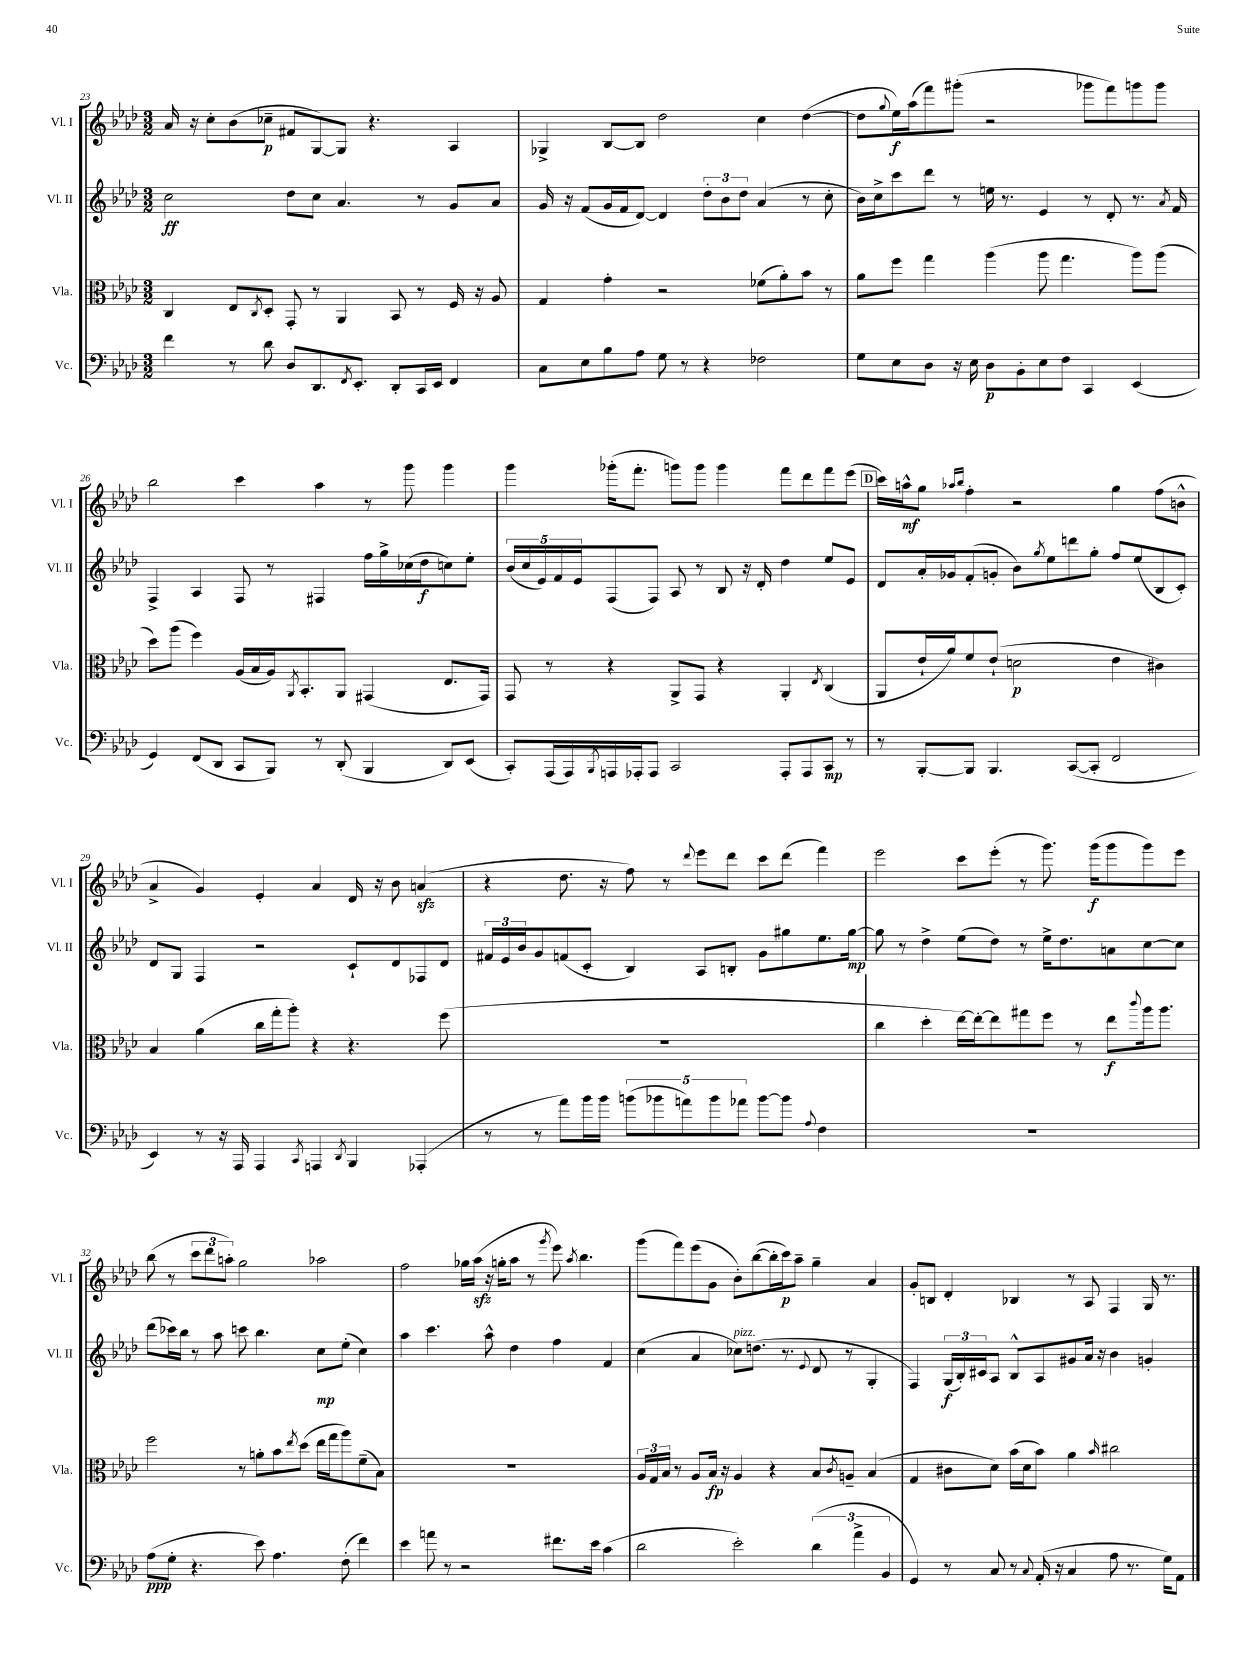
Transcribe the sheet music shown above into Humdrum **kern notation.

**kern	**kern	**kern	**kern
*staff4	*staff3	*staff2	*staff1
*clefF4	*clefC3	*clefG2	*clefG2
*k[b-e-a-d-]	*k[b-e-a-d-]	*k[b-e-a-d-]	*k[b-e-a-d-]
*M3/2	*M3/2	*M3/2	*M3/2
4f\	4C/	2cc\	16a-/
.	.	.	16r
.	.	.	8cc'\L
8r	8E-/L	.	(8b-\
.	8qC/	.	.
8d-\	8D-'/J	.	8cc-~\J
8D-/L	8GG'/	8dd-\L	8f#/L
8.DD-/	8r	8cc\J	[8G/)
.	4AA-/	4.a-/	8G/]J
8qFF/	.	.	.
8.EE-'/J	.	.	.
.	.	.	4.r
8DD-'/L	8BB-/	.	.
16CC/L	8r	8r	.
16EE-/JJ	.	.	.
4FF/	16F/	8g/L	4A-/
.	16r	.	.
.	8A-/	8a-/J	.
=	=	=	=
8C\L	4G/	16g/	4G-^/
.	.	16r	.
8E-\	.	(8f/L	.
8B-\	4g'\	16g/L	[8B-/L
.	.	16f/J	.
8A-\J	.	[8d-/J)	8B-/]J
8G\	2r	4d-/]	2dd-\
8r	.	.	.
4r	.	12dd-'\L	.
.	.	12b-\	.
.	.	12dd-\J	.
2F-\	(8f-\L	(4a-/	4cc\
.	8a-'\)	.	.
.	8b-\J	8r	([4dd-\
.	8r	8cc'\	.
=	=	=	=
8G\L	8a-\L	16b-\LL)	8dd-\]L
.	.	16cc^\J	.
.	.	.	8qqgg/
8E-\	8ff\J	8ccc\	16ee-\L)
.	.	.	(16aa-\J
8D-\J	4gg\	8ddd-\J	8fff\)
16r	.	8r	(8ggg#'\J
16E-\	.	.	.
8D-\L	(4aa-\	16ee\	2r
.	.	8.r	.
8BB-'\	.	.	.
8E-\	8aa-\	4e-/	.
8F\J	4.gg\	.	.
4CC/	.	8r	8ggg-\L
.	.	8d-'/	8fff\)
(4EE-/	8aa-\L)	8.r	8ggg\
.	(8aa-\J	.	8ggg\J
.	.	8qa-/	.
.	.	16f/	.
=	=	=	=
4GG/)	8dd-\L)	4F^/	2bb-\
.	(8aa-\J	.	.
(8FF/L	4ff\)	4A-/	.
8DD-/J	.	.	.
8CC/L	(16A-/LL	8F/	4ccc\
.	16B-/	.	.
8BBB-/J)	16A-/J)	8r	.
.	8qAA-/	.	.
.	8.BB-'/	.	.
8r	.	4F#/	4aa-\
(8DD-'/	8AA-/J	.	.
4BBB-/	(4GG#/	16ff\LL	8r
.	.	16gg^\	.
.	.	(16cc-\	8ggg\
.	.	16dd-\J	.
8DD-/L)	8.E-/L	8cc\)	4ggg\
(8EE-/J	.	8ee-'\J	.
.	16GG#/Jk)	.	.
=	=	=	=
8CC'/L)	8GG/	(20b-/LL	4ggg\
.	.	20cc/	.
.	.	20e-/)	.
(16AAA-/L	8r	.	.
.	.	20f/	.
16AAA-/)	.	.	.
.	.	20e-/J	.
8qBBB-/	.	.	.
16AAA/	4r	(8F/	(16ggg-'\LK
16AAA-'/J	.	.	8.fff'\J
8AAA-/J	.	8F/J)	.
2CC/	8AA-^/L	8A-/	8ggg\L)
.	8GG/J	8r	8ggg\J
.	4r	8B-/	4ggg\
.	.	16r	.
.	.	16d-'/	.
8AAA-'/L	4AA-'/	4dd-\	8fff\L
8AAA-/	.	.	8ddd-\
.	8qE-/	.	.
8CC/J	(4C/	8ee-/L	8fff\
8r	.	8e-/J	(8eee-\J
=	=	=	=
8r	8AA-/L	8d-/L	16ccc\LL)
.	.	.	16aa^^\J
[8BBB-'/L	16e-`/L	16a-'/L	8gg\J
.	16a-/J)	16g-/J	.
.	.	.	16qqaa-/LL
.	.	.	16qqbb-/JJ
8BBB-/]J	8f/	(8f'/	4ff'\
4.BBB-/	(8e-`/J	8g'/J	.
.	2d\	8b-\L)	2r
.	.	8qgg/	.
.	.	8ee-\	.
([8CC/L	.	8ddd\	.
8CC'/]J	.	8gg'\J	.
2FF/	4e-\	8ff/L	4gg\
.	.	(8ee-/	.
.	4c#\)	8B-/	(8ff\L
.	.	8c'/J)	8b^^\J
=	=	=	=
4EE-/)	4B-/	8d-/L	4a-^/
.	.	8G/J	.
8r	(4a-\	4F/	4g/)
16r	.	.	.
16AAA-/	.	.	.
4AAA-/	16cc\LL	2r	4e-'/
.	16gg'\J	.	.
.	8aa-'\J)	.	.
8qCC/	.	.	.
4AAA/	4r	.	4a-/
8qDD-/	.	.	.
4BBB-/	4.r	8c`/L	16d-/
.	.	.	16r
.	.	8d-/	8b-\
(4AAA-'/	.	8F-/	(4a/
.	(8ff\	8d-/J	.
=	=	=	=
8r	1.r	24f#/LL	4r
.	.	24e-/	.
.	.	24b-/J	.
8r	.	8g/	.
8a-\L)	.	(8f/	8.dd-\
16b-\L	.	8c'/J	.
16b-\JJ	.	.	16r
(10b\L	.	4B-/)	8ff\)
10b-\	.	.	.
.	.	.	8r
10a\)	.	.	.
.	.	.	8qqddd-/
.	.	8A-/L	8eee-\L
10b-\	.	.	.
.	.	8B'/J	8ddd-\J
10a-\J	.	.	.
[8b-\L	.	8g\L	8ccc\L
8b-\]J	.	8gg#\	(8ddd-\J
8qqA-/	.	.	.
4F\	.	8.ee-\	4fff\)
.	.	[16gg#\Jk	.
=	=	=	=
1.r	4cc\	8gg#\]	2eee-\
.	.	8r	.
.	4dd-'\	4dd-^\	.
.	[16ee-\LL)	(8ee-\L	8ccc\L
.	16ee-'\_J	.	.
.	8ee-\]	8dd-\J)	(8eee-'\J
.	8gg#\	8r	8r
.	8ff\J	16ee-^\LK	8.ggg\)
.	.	8.dd-\	.
.	8r	.	.
.	.	.	(16ggg\LK
.	8ee-\L	8a\	8ggg\
.	8qqccc/	.	.
.	16aa-\k	[8cc\	8ggg\)
.	8.aa-\J	.	.
.	.	8cc\]J	8eee-\J
=	=	=	=
(8A-\L	2ff\	(8ddd-\L	(8bb-\
8G'\J	.	16ccc-\L)	8r
.	.	16bb-\JJ	.
4.r	.	8r	12ccc\L
.	.	.	12ddd-\
.	.	8aa-\	.
.	.	.	12aa'\J)
.	8r	8ccc\	2gg\
8e-\)	8a'\L	4.bb-\	.
4.A-\	8b-\	.	.
.	8qee-/	.	.
.	(8dd-\J	.	.
.	16ee-\LL	8cc\L	2aa-\
.	16gg\J	.	.
(8F'\	8aa-\)	(8ee-'\J	.
4f\)	(8f~\	4cc\)	.
.	8B-\J)	.	.
=	=	=	=
4e-\	1.r	4aa-\	2ff\
8a\	.	4.ccc\	.
8r	.	.	.
2r	.	.	16gg-\LL
.	.	.	(16aa-\JJ
.	.	8aa-^^\	16r
.	.	.	16gg'\LK
.	.	4dd-\	8aa-\J
.	.	.	8r
.	.	.	8qggg/
8.f#\L	.	4ff\	8eee-\)
.	.	.	8qaa-/
.	.	.	4.bb-\
16e-\Jk	.	.	.
(4c\	.	4f/	.
=	=	=	=
2d-\	24A-/LL	(4cc\	(8ggg\L
.	24G/	.	.
.	24B-/JJ	.	.
.	8r	.	8fff\)
.	8A-/L	4a-/	(8eee-\
.	16B-/Jk	.	8g\J
.	16r	.	.
2e-'\)	4A-/	8cc-\L)	8b-'\L)
.	.	(8.dd\J	([8bb-\
.	4r	.	16bb-'\]L
.	.	8.r	16ccc\J)
.	.	.	8aa-~\J
.	.	8qqe-/	.
(6d-\	8B-/L	8d-/	4gg~\
.	8qc/	.	.
.	8A~/J	8r	.
6a-^\	.	.	.
.	(4B-/	4G'/	4a-/
6BB-/	.	.	.
=	=	=	=
4GG/)	4G/	4F/)	8g'/L
.	.	.	8B/J
8r	8c#\L	(24G/LL	4d-'/
.	.	24B-'/)	.
.	.	24c#/J	.
8C/	8d-\J)	8A-/J	.
8r	(16b-\LL	8B-^^/L	4B-/
.	16d-\J	.	.
8qqC/	.	.	.
(16AA-'/	8b-\J)	8A-/	.
16r	.	.	.
4C/	4a-\	8g#/	8r
.	.	16a-/Jk	8A-/
.	.	16r	.
.	16qqb-/	.	.
8A-\	2cc#\	4b-\	4F/
8.r	.	.	.
.	.	4g'/	16G/
16G\LK)	.	.	8.r
8AA-\J	.	.	.
==	==	==	==
*-	*-	*-	*-
